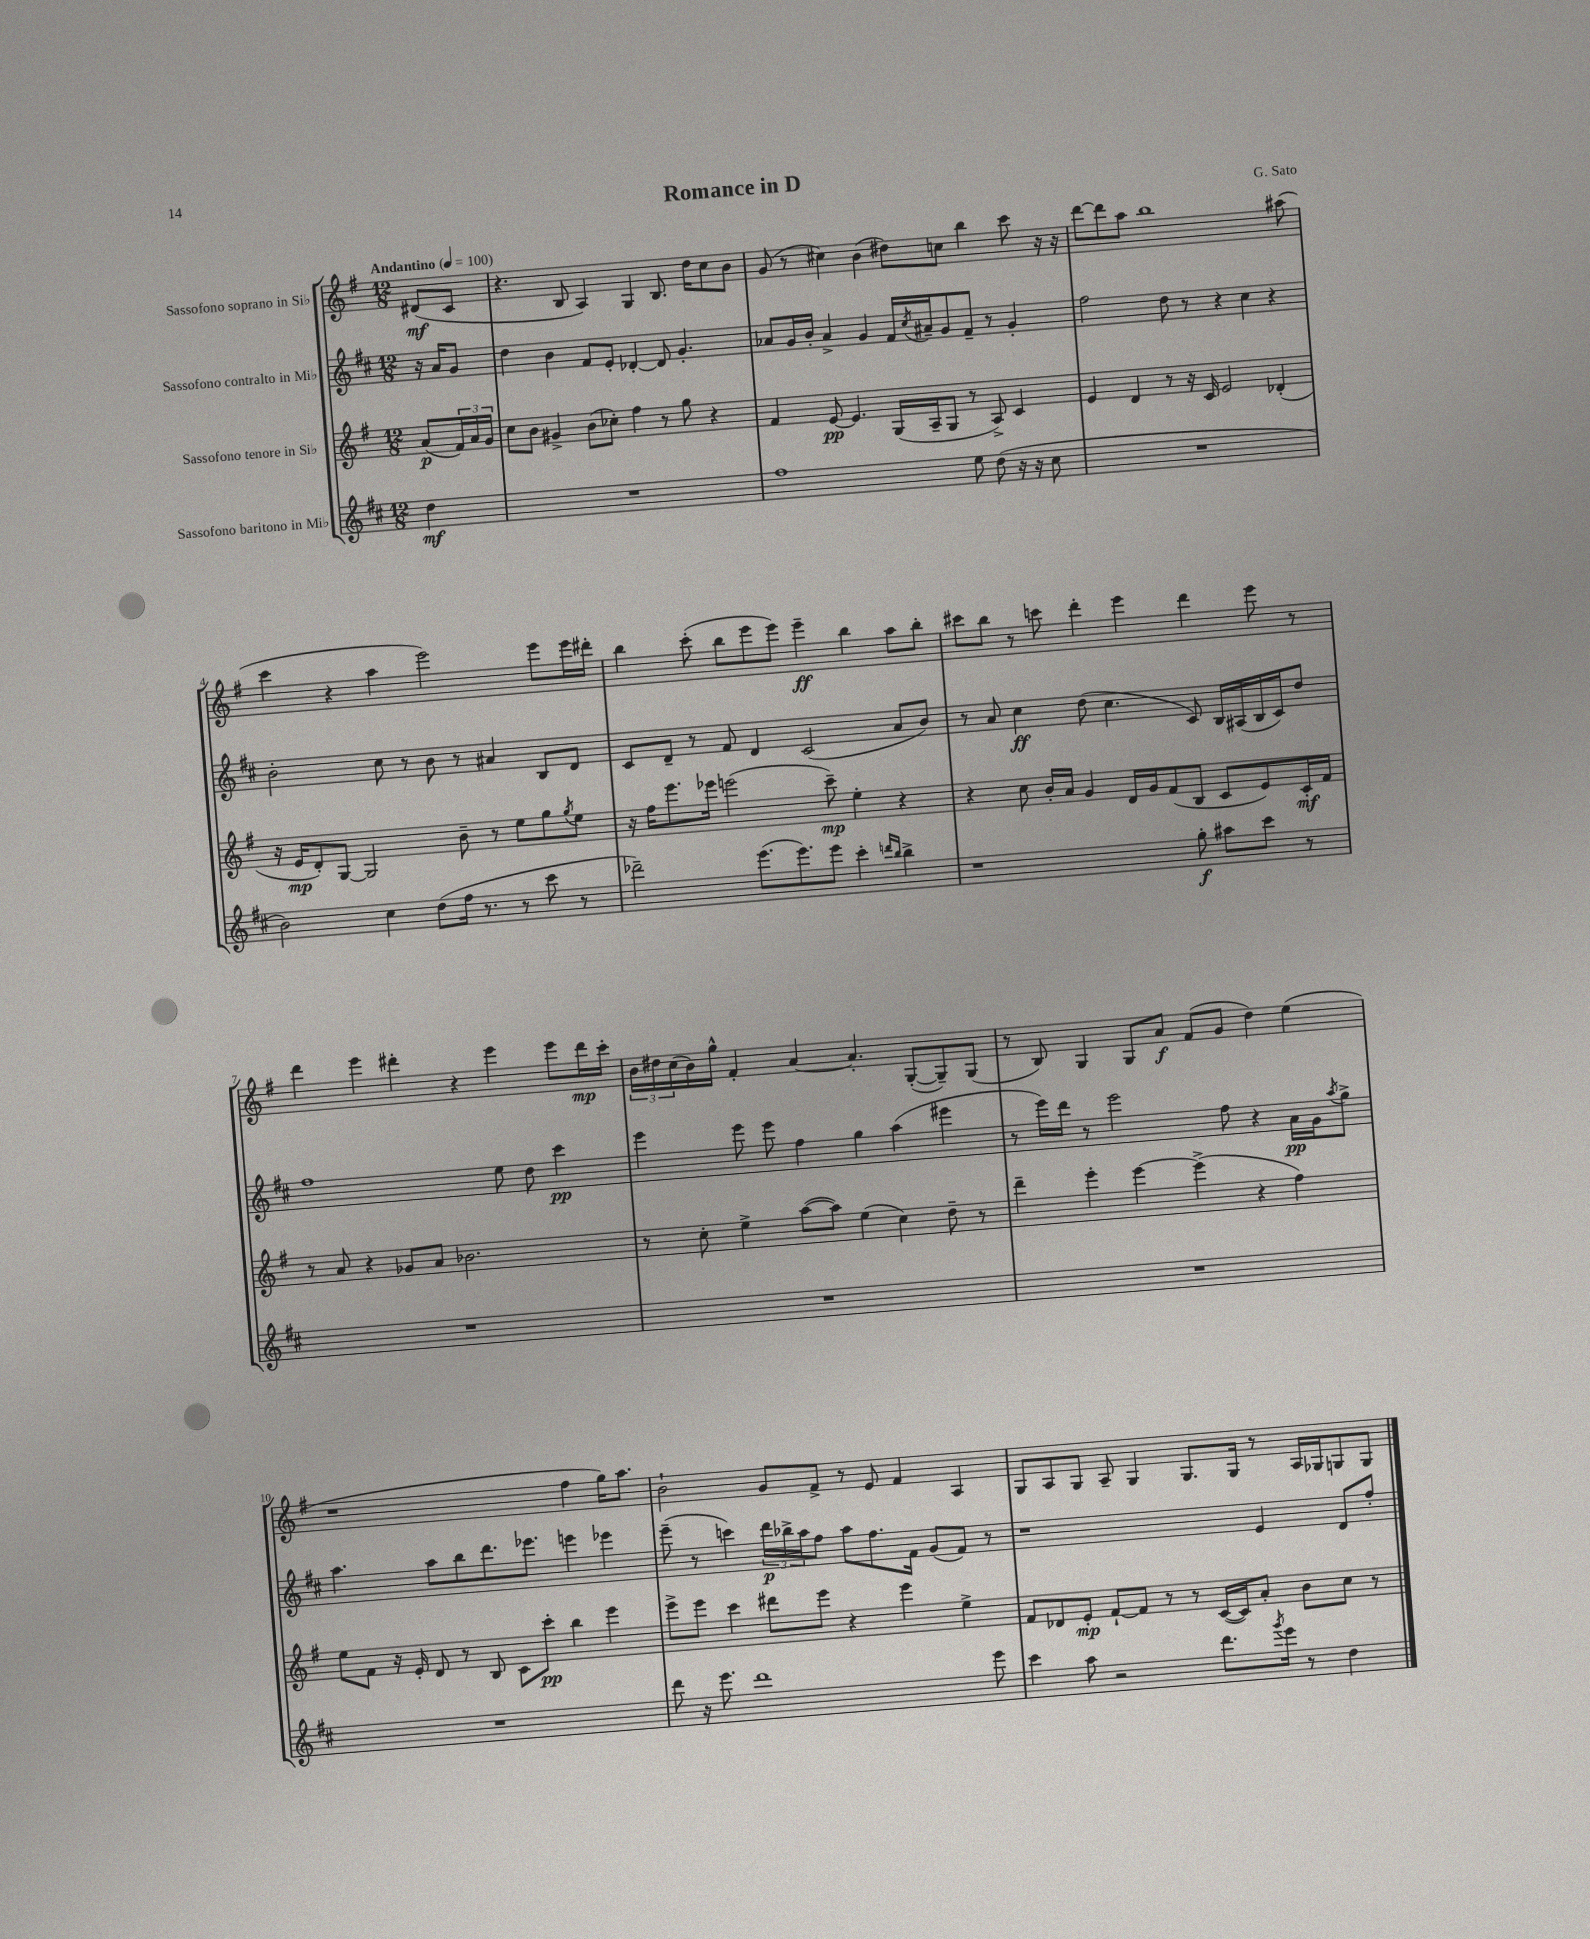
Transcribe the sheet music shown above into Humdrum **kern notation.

**kern	**kern	**kern	**kern
*staff4	*staff3	*staff2	*staff1
*clefG2	*clefG2	*clefG2	*clefG2
*k[f#c#]	*k[f#]	*k[f#c#]	*k[f#]
*M12/8	*M12/8	*M12/8	*M12/8
*MM100	*MM100	*MM100	*MM100
4dd	(8a	16r	(8d#
.	.	16a	.
.	24f#)	8g	8c
.	24a	.	.
.	24g	.	.
=	=	=	=
1.r	8cc	4dd	4.r
.	8b	.	.
.	4g#^	4b	.
.	.	.	8B
.	(8b	8f#	4A)
.	8cc-')	8e'	.
.	4ff#	[4d-'	4G
.	8r	8d-]	8.B
.	8gg	4.g'	.
.	.	.	16dd
.	4r	.	8cc
.	.	.	8b
=	=	=	=
1ff#	4f#	8a-	(8g
.	.	16g	8r
.	.	16b'	.
.	[8e	4a-^	4cc#)
.	4.e]	.	.
.	.	4g	(4b
.	(16G	16f#	8dd#)
.	.	8qcc#	.
.	16A~	16a#~	.
.	8G	8g	8cc
8ee	8r	8f#~	4bb
(8dd	8A^)	8r	.
16r	4c	4g'	8ccc
16r	.	.	.
8cc#	.	.	16r
.	.	.	16r
=	=	=	=
1.r	4e	2ff#	[8ddd
.	.	.	8ddd]
.	4d	.	8aa
.	.	.	1bb
.	8r	8dd	.
.	16r	8r	.
.	16c	.	.
.	2e	4r	.
.	.	4cc#	.
.	(4d-'	4r	.
.	.	.	(8aa#
=	=	=	=
2b)	16r	2b'	4ccc
.	16e	.	.
.	8d')	.	.
.	[8G	.	4r
.	2G]	.	.
4cc#	.	8cc#	4aa
.	.	8r	.
(8dd	.	8b	2eee)
16ff#	8b~	8r	.
8.r	.	.	.
.	8r	4a#	.
8r	8ee	.	.
8ccc#	8gg	8B	8eee
.	8qgg	.	.
8r	8ee	8d	16eee
.	.	.	16ddd#'
=	=	=	=
2ddd-~)	16r	8c#	4bb
.	16ff#	.	.
.	8.eee	8d~	.
.	.	8r	(8ccc'
.	16eee-	.	.
.	(2eee	8f#	8bb
(8.eee	.	4d	8eee
.	.	.	8eee)
8.eee)	.	.	.
.	.	(2c#	4eee~
8eee	8ccc~)	.	.
4ccc#'	4ee'	.	4bb
16qqddd	.	.	.
16qqbb	.	.	.
4bb^	4r	8a	8aa
.	.	8b)	8bb'
=	=	=	=
1r	4r	8r	8ccc#
.	.	8a	8bb
.	8cc	4cc#	8r
.	16b'	.	8ccc
.	16a	.	.
.	4g	(8dd	4ddd'
.	.	4.cc#	.
.	16d	.	4eee
.	16g	.	.
.	(8f#	.	.
8gg'	8B	8c#)	4ddd
8aa#	8c	16B	.
.	.	(16A#	.
8ccc#	8e)	16B	8eee
.	.	16c#)	.
8r	16c'	8dd	8r
.	16f#	.	.
=	=	=	=
1.r	8r	1ff#	4ddd
.	8a	.	.
.	4r	.	4eee
.	8g-	.	4ddd#'
.	8a	.	.
.	2.b-	.	4r
.	.	8ee	4eee
.	.	8dd	.
.	.	4ccc#	8eee
.	.	.	16ddd#
.	.	.	16ccc'
=	=	=	=
1.r	8r	4eee	24b
.	.	.	24dd#
.	.	.	(24cc
.	8cc'	.	16b)
.	.	.	16gg^^
.	4ee^	8eee	4f#'
.	.	8eee	.
.	([8aa	4ff#	[4a
.	8aa])	.	.
.	(4ee	4gg	4.a']
.	4cc)	(4aa	.
.	.	.	([8G'
.	8dd~	4eee#	8G~])
.	8r	.	(8G
=	=	=	=
1.r	4ddd~	8r	8r
.	.	16eee)	8B)
.	.	16ddd	.
.	4eee'	8r	4G
.	.	2eee	.
.	[4eee	.	8G
.	.	.	8a
.	(4eee^]	.	(8f#
.	.	8ff#	8g
.	4r	4r	4dd)
.	4ff#)	16a	(4ee
.	.	16g	.
.	.	8qaa	.
.	.	8gg^	.
=	=	=	=
1.r	8ee	4.aa	1r
.	8f#	.	.
.	16r	.	.
.	16e'	.	.
.	8d	8aa	.
.	8r	8bb	.
.	8B	8.ddd	.
.	8c	.	.
.	.	8.eee-	.
.	8ccc'	.	.
.	4bb	4eee	4ff#
.	4eee	4eee-	16gg)
.	.	.	8.aa
=	=	=	=
8ddd	8eee^	(8eee~	2b`
16r	8eee	8r	.
8.eee	.	.	.
.	4ccc	4ccc)	.
1ddd	.	.	.
.	8ddd#	24ddd	8g
.	.	24bb-^	.
.	.	24aa	.
.	8eee	8ff#	8f#^
.	4r	8aa	8r
.	.	8.ff#	8e
.	4eee	.	4f#
.	.	16f#	.
.	.	(8g	.
.	4ee^	8f#)	4A
8eee	.	8r	.
=	=	=	=
4ccc#	8f#	1r	8G
.	8d-	.	8A
8aa	8e'	.	8G
2r	[8f#`	.	8A~
.	8f#]	.	4G
.	8r	.	.
.	8r	.	8.G
8.ddd	([16c	.	.
.	16c])	.	16G
.	8a'	4e	8r
8qggg	.	.	.
16eee	.	.	.
8r	8b	.	16A
.	.	.	16G-
4dd	8cc	8d	8G
.	8r	8ff#'	8G
==	==	==	==
*-	*-	*-	*-
